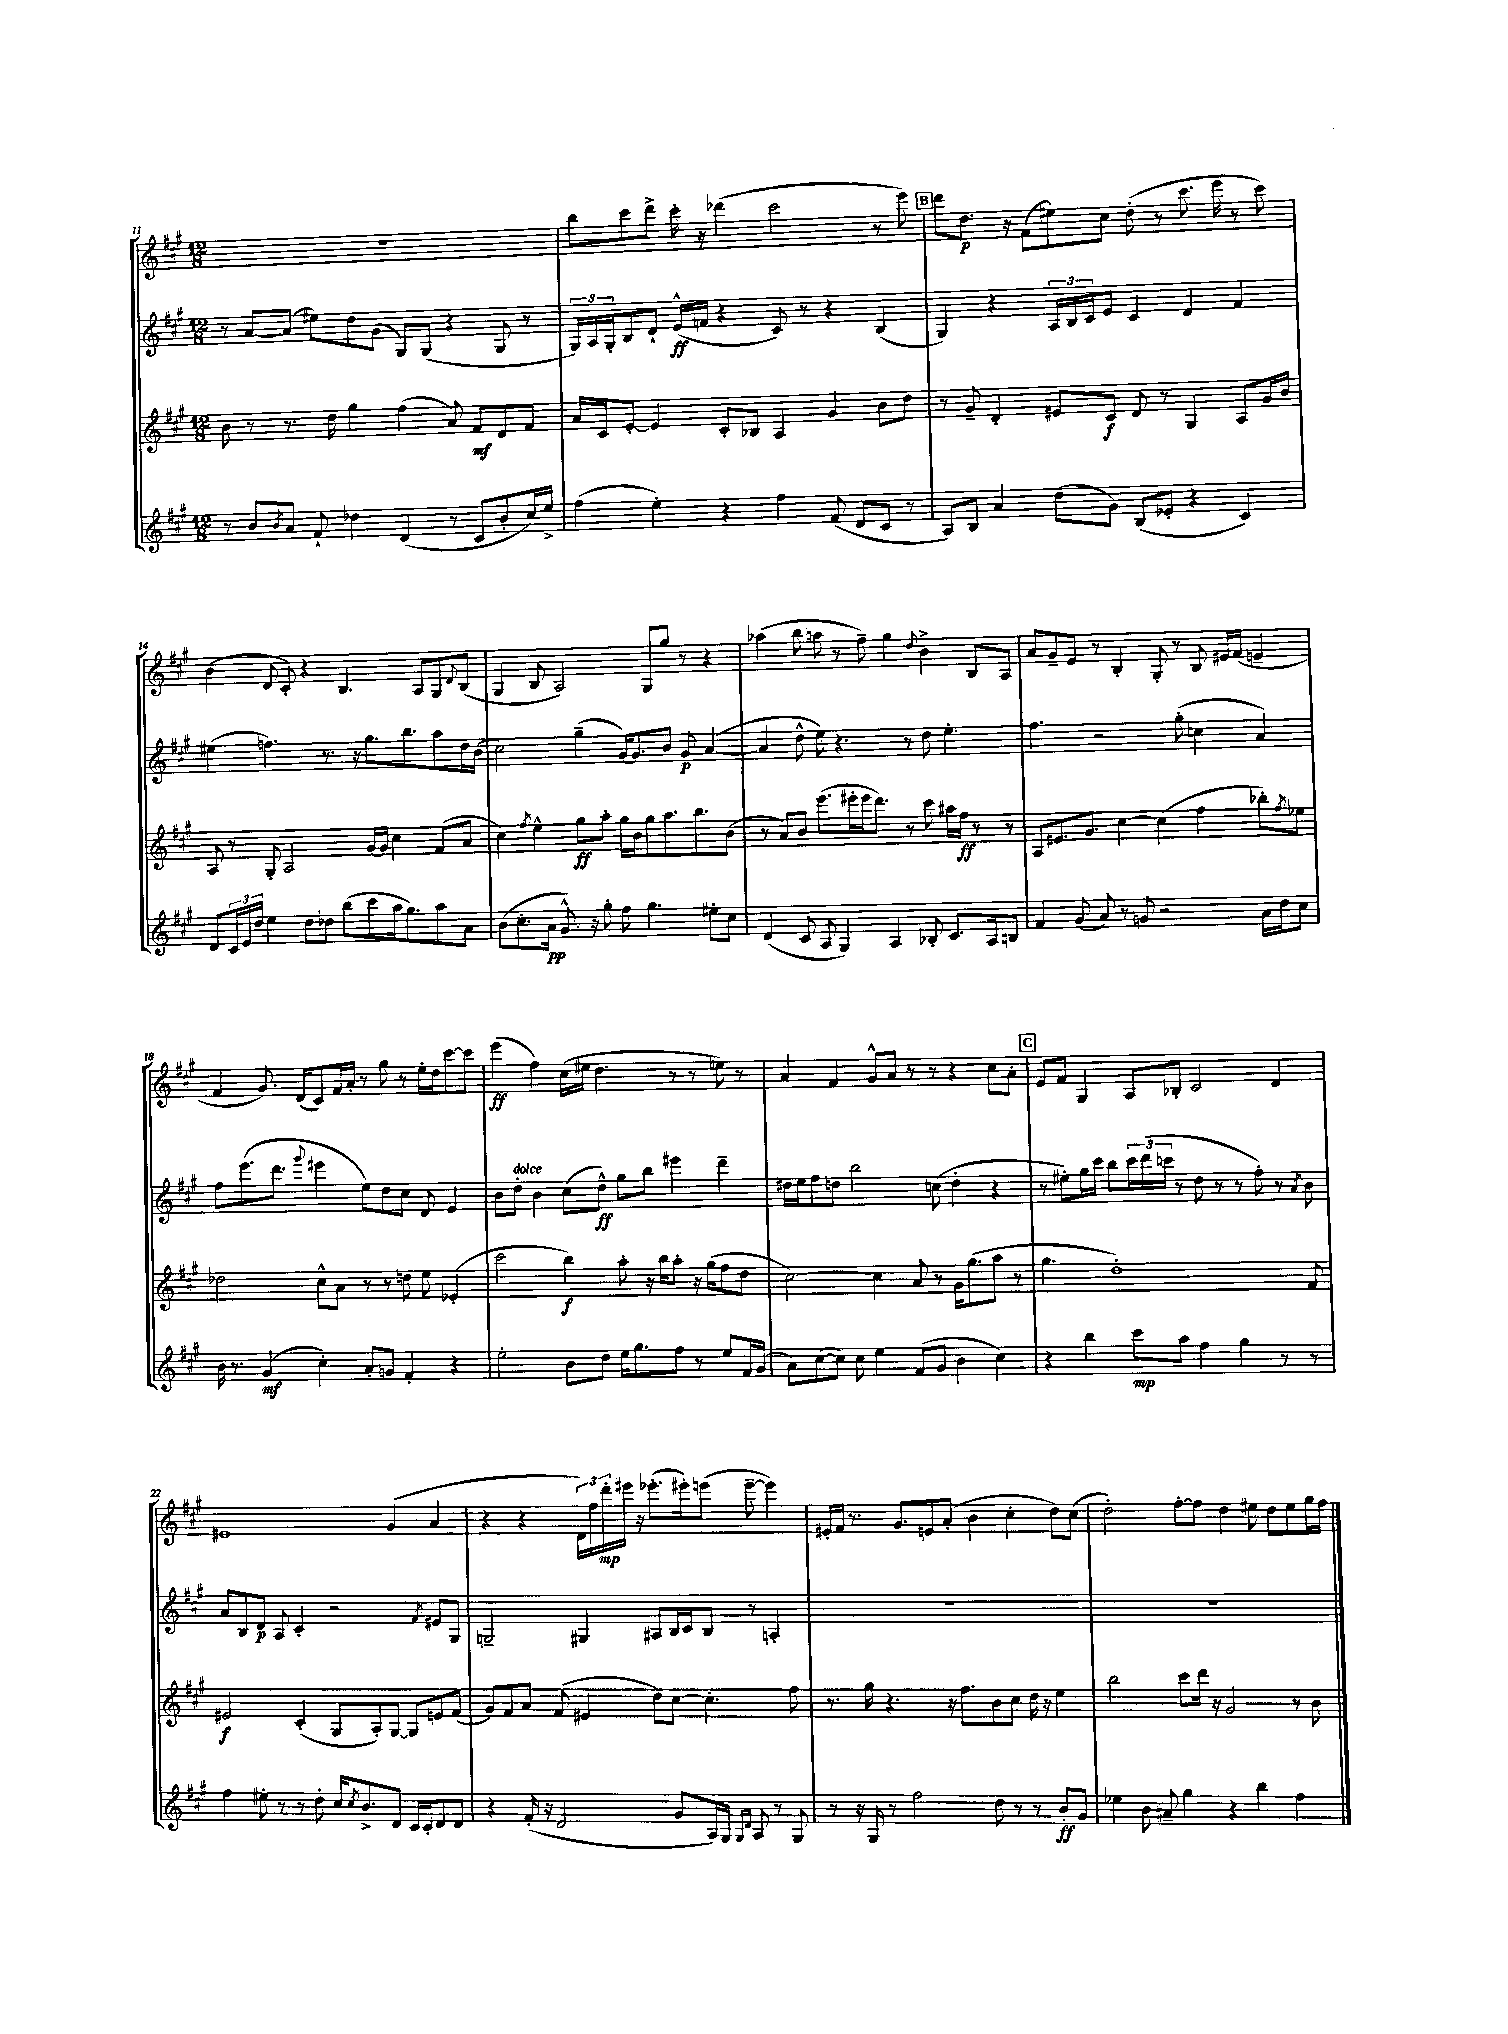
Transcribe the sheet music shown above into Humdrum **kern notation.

**kern	**kern	**kern	**kern
*staff4	*staff3	*staff2	*staff1
*clefG2	*clefG2	*clefG2	*clefG2
*k[f#c#g#]	*k[f#c#g#]	*k[f#c#g#]	*k[f#c#g#]
*M12/8	*M12/8	*M12/8	*M12/8
8r	8b\	8r	1.r
8b/L	8r	[8a/L	.
8qb/	.	.	.
8a/J	8.r	(8a/]J	.
8f#`/	.	8ee#\L)	.
.	16dd\	.	.
4dd-\	4gg#\	8dd\	.
.	.	(8g#\J	.
(4d/	(4ff#\	8G#/L)	.
.	.	(8G#/J	.
8r	8a/)	4r	.
8c#/L	8f#/L	.	.
8b'/	8d/	8G#/	.
16cc#/L)	8f#/J	8r	.
16ee^/JJ	.	.	.
=	=	=	=
(4ff#\	16a/LL	24G#/LL)	8bb\L
.	.	24A/	.
.	16c#/J	.	.
.	.	24G#'/J	.
.	[8e'/J	8B/	8ccc#\
4ee'\)	4e/]	8d`/J	8ddd^\J
.	.	(16e^^/LL	16ccc#'\
.	.	16f/JJ	16r
4r	8c#'/L	4r	(4ddd-\
.	8B-/J	.	.
4ff#\	4A/	8c#/)	2ccc#\
.	.	8r	.
(8f#/	4g#/	4r	.
8d/L	.	.	.
8c#/J	8b\L	(4B/	8r
8r	8dd\J	.	8eee\)
=	=	=	=
8A/L)	8r	4G#/)	8ddd\L
8B/J	8g#~/	.	8.dd\J
4a/	4d'/	4r	.
.	.	.	16r
.	.	.	(8f#\L
(8dd\L	8e#/L	24A/LL	8ee#\)
.	.	24B/	.
.	.	24c#/J	.
8g#\J)	8c#/J	8e/J	8cc#\J
(8B/L	8d/	4c#/	(8dd'\
8e-'/J	8r	.	8r
4r	4G#/	4d/	8.ccc#\
.	.	.	16eee\
4c#/)	8A/L	4f#/	8r
.	16g#/L	.	8ccc#\)
.	16b/JJ	.	.
=	=	=	=
8d/L	8A/	(4ee#\	(4b\
24c#/L	8r	.	.
24e/	.	.	.
24dd/JJ	.	.	.
4ee\	8G#'/	4.ff\)	8d/
.	2A/	.	8c#'/)
8dd\L	.	.	4r
8dd-\J	.	8.r	.
(8bb\L	.	.	4.B/
.	.	16r	.
8ccc#\	[16g#/LL	8.gg#\L	.
.	16g#/]JJ	.	.
16aa\k	4cc#\	.	.
8.gg#\)	.	8.bb\	.
.	.	.	8A/L
8aa\	(8f#/L	8aa\	8G#/
.	.	.	8qqd/
8a\J	8a/J	16dd\L	(8B/J
.	.	(16b\JJ	.
=	=	=	=
(8b\L	4cc#\)	2cc#\)	4G#/
8.cc#'\	.	.	.
.	8qff#/	.	.
.	4ee^^\	.	8B/
16a\Jk	.	.	.
8.g#^^/)	.	.	2A/)
.	8gg#\L	(4gg#~\	.
16r	.	.	.
8gg#'\	8aa'\J	.	.
8ff#\	16gg#\LL	[16g#/LK)	.
.	16b\J	8.g#/]	.
4.gg#\	8gg#\	.	8G#/L
.	8.aa\	8b/J	8gg#/J
.	.	8g#/	8r
.	8.bb\	.	.
8ee#'\L	.	([4a/	4r
8cc#\J	(8b\J	.	.
=	=	=	=
(4d/	8r	4a/]	(4aa-\
.	8a/L)	.	.
8c#/	8b/J	8dd^^\	8bb\
8A/	(8.eee\L	8ee\)	8aa\
4G#/)	.	4.r	8r
.	16eee#'\L	.	.
.	16eee#\J	.	8ff#~\)
.	8.ddd\J)	.	.
4A/	.	.	4gg#\
.	8r	8r	.
.	.	.	8qqdd/
8B-'/	8ccc#\	8dd\	4b^\
8.c#/L	16aa#\LL	4.ee'\	.
.	16ff#\JJ	.	.
.	8r	.	8B/L
16A/k	.	.	.
8B/J	8r	.	8A/J
=	=	=	=
4f#/	8A/L	4.ff#\	8a/L
.	8.e#/	.	8g#~/
(8g#/	.	.	8e/J
.	8.g#/J	.	.
8a/)	.	2r	8r
8r	[4cc#\	.	4B'/
8g/	.	.	.
2r	(4cc#\]	.	8G#'/
.	.	(8gg#'\	8r
.	4ff#\	4cc\	8B/
.	.	.	16e#/LL
.	.	.	(16f#/JJ
16a\LL	8bb-'\L)	4a/)	4e~/
16dd\J	.	.	.
.	8qff#/	.	.
8cc#\J	8ee-\J	.	.
=	=	=	=
16b\	2dd-\	8ff#\L	4f#/
8.r	.	.	.
.	.	(8.eee\	.
(4g#/	.	.	8.g#/)
.	.	8.ddd\J	.
.	.	.	(16d/LK
.	.	8qqggg#/	.
4cc#'\)	8cc#^^\L	4eee#\	8c#/)
.	8a\J	.	16f#/L
.	.	.	16a'/JJ
8a'/L	8r	8ee\L)	8r
8g/J	8r	8dd\	8gg#\
4f#'/	8dd\	8cc#\J	8r
.	8ee\	8d/	16ee'\LL
.	.	.	16dd\J
4r	(4e-'/	4e/	[8ccc#\
.	.	.	8ccc#\]J
=	=	=	=
2ee'\	2ccc#\	8b\L	(4eee\
.	.	8dd'\J	.
.	.	4b\	4ff#\)
8b\L	4bb\)	(8cc#\L	(16cc#\LL
.	.	.	16ee#\JJ
8dd\J	.	8dd^^\J)	4.dd\
16ee\LK	8aa'\	8gg#\L	.
8.gg#\	.	.	.
.	16r	8bb\J	.
.	16bb\LK	.	.
8ff#\J	8aa'\J	4eee#\	8r
8r	16r	.	8r
.	(16gg#\LK	.	.
8ee/L	8ff#\	4ddd~\	8ee\)
16f#/L	8dd\J	.	8r
(16g#/JJ	.	.	.
=	=	=	=
8a\L)	[2cc#\)	16dd#\LL	4a/
.	.	16ee\J	.
([8cc#\	.	8ff#\	.
8cc#\]J)	.	8dd\J	4f#/
8cc#\	.	2bb\	.
4ee\	4cc#\]	.	8g#^^/L
.	.	.	8a/J
(8f#/L	8a/	.	8r
8g#/J	8r	(8cc\	8r
4b\	16g#\LK	4dd'\	4r
.	(8.gg#\	.	.
4cc#\)	8aa\J	4r	8cc#\L
.	8r	.	8a'\J
=	=	=	=
4r	4.gg#\	8r	8e/L
.	.	8ee#'\L)	8f#/J
4bb\	.	16gg#\L	4G#/
.	.	16ccc#\JJ	.
.	1dd')	8bb\L	.
8ccc#\L	.	24ccc#\L	8A/L
.	.	(24ddd\	.
.	.	24ccc\JJ	.
8aa\J	.	8r	8B-'/J
4ff#\	.	8dd\	2c#/
.	.	8r	.
4gg#\	.	8r	.
.	.	8ff#'\)	.
8r	.	8r	4d/
.	.	8qa/	.
8r	8f#/	8b\	.
=	=	=	=
4ff#\	2e#/	8a/L	1e#
.	.	8B/	.
8ee#'\	.	8d/J	.
8r	.	8A/	.
8r	(4c#'/	4c#'/	.
8dd'\	.	.	.
16cc#/LK	8G#/L	2r	.
8qcc#/	.	.	.
8.b^/	.	.	.
.	8A'/)	.	.
8d/J	[8G#/J	.	(4g#/
16c#/LL	8G#/]L	.	.
16c#'/J	.	.	.
.	.	8qf#/	.
8d/	8e/	8e#/L	4a/
8d/J	(8f#/J	8G#/J	.
=	=	=	=
4r	8g#/L)	2G~/	4r
.	8f#/	.	.
(16f#'/	8a/J	.	4r
16r	.	.	.
2d/	(8f#/	.	.
.	4e#/	4G#/	24d\LL)
.	.	.	24ff#\
.	.	.	24ddd'\
.	.	.	16eee#\JJ
.	.	.	16r
.	8dd\L)	8A#/L	(8.eee-'\L
8g#/L	[8cc#\J	16B/L	.
.	.	16c#/J	16eee#'\k)
16A/L)	4.cc#'\]	8B/J	(8eee\J
16G#/JJ	.	.	.
16qqG#/LL	.	.	.
16qqd/JJ	.	.	.
8A/	.	8r	[8eee~\
8r	.	4A'/	4eee\])
8G#/	8ff#\	.	.
=	=	=	=
8r	8.r	1.r	16e#'/LL
.	.	.	16f#/JJ
16r	.	.	8.r
16G#/	16gg#\	.	.
8r	4.r	.	.
.	.	.	8.g#/L
2ff#\	.	.	.
.	.	.	8e/
.	16r	.	(8a'/J
.	8.ff#\L	.	.
.	.	.	4b\
8dd\	8b\	.	.
8r	8cc#\J	.	4cc#'\
8r	16dd\	.	.
.	16r	.	.
8b'/L	4ee\	.	8dd\L)
8g#/J	.	.	(8cc#\J
=	=	=	=
4ee-\	2bb\	1.r	2dd'\)
8b\	.	.	.
8a#~/	.	.	.
4gg#\	8ccc#\L	.	[8ff#'\L
.	16ddd\Jk	.	8ff#\]J
.	16r	.	.
4r	2g#/	.	4dd\
4bb\	.	.	8ee#\
.	.	.	8dd\L
4ff#\	8r	.	8ee#\
.	8b\	.	16gg#\L
.	.	.	16ff#\JJ
==	==	==	==
*-	*-	*-	*-
